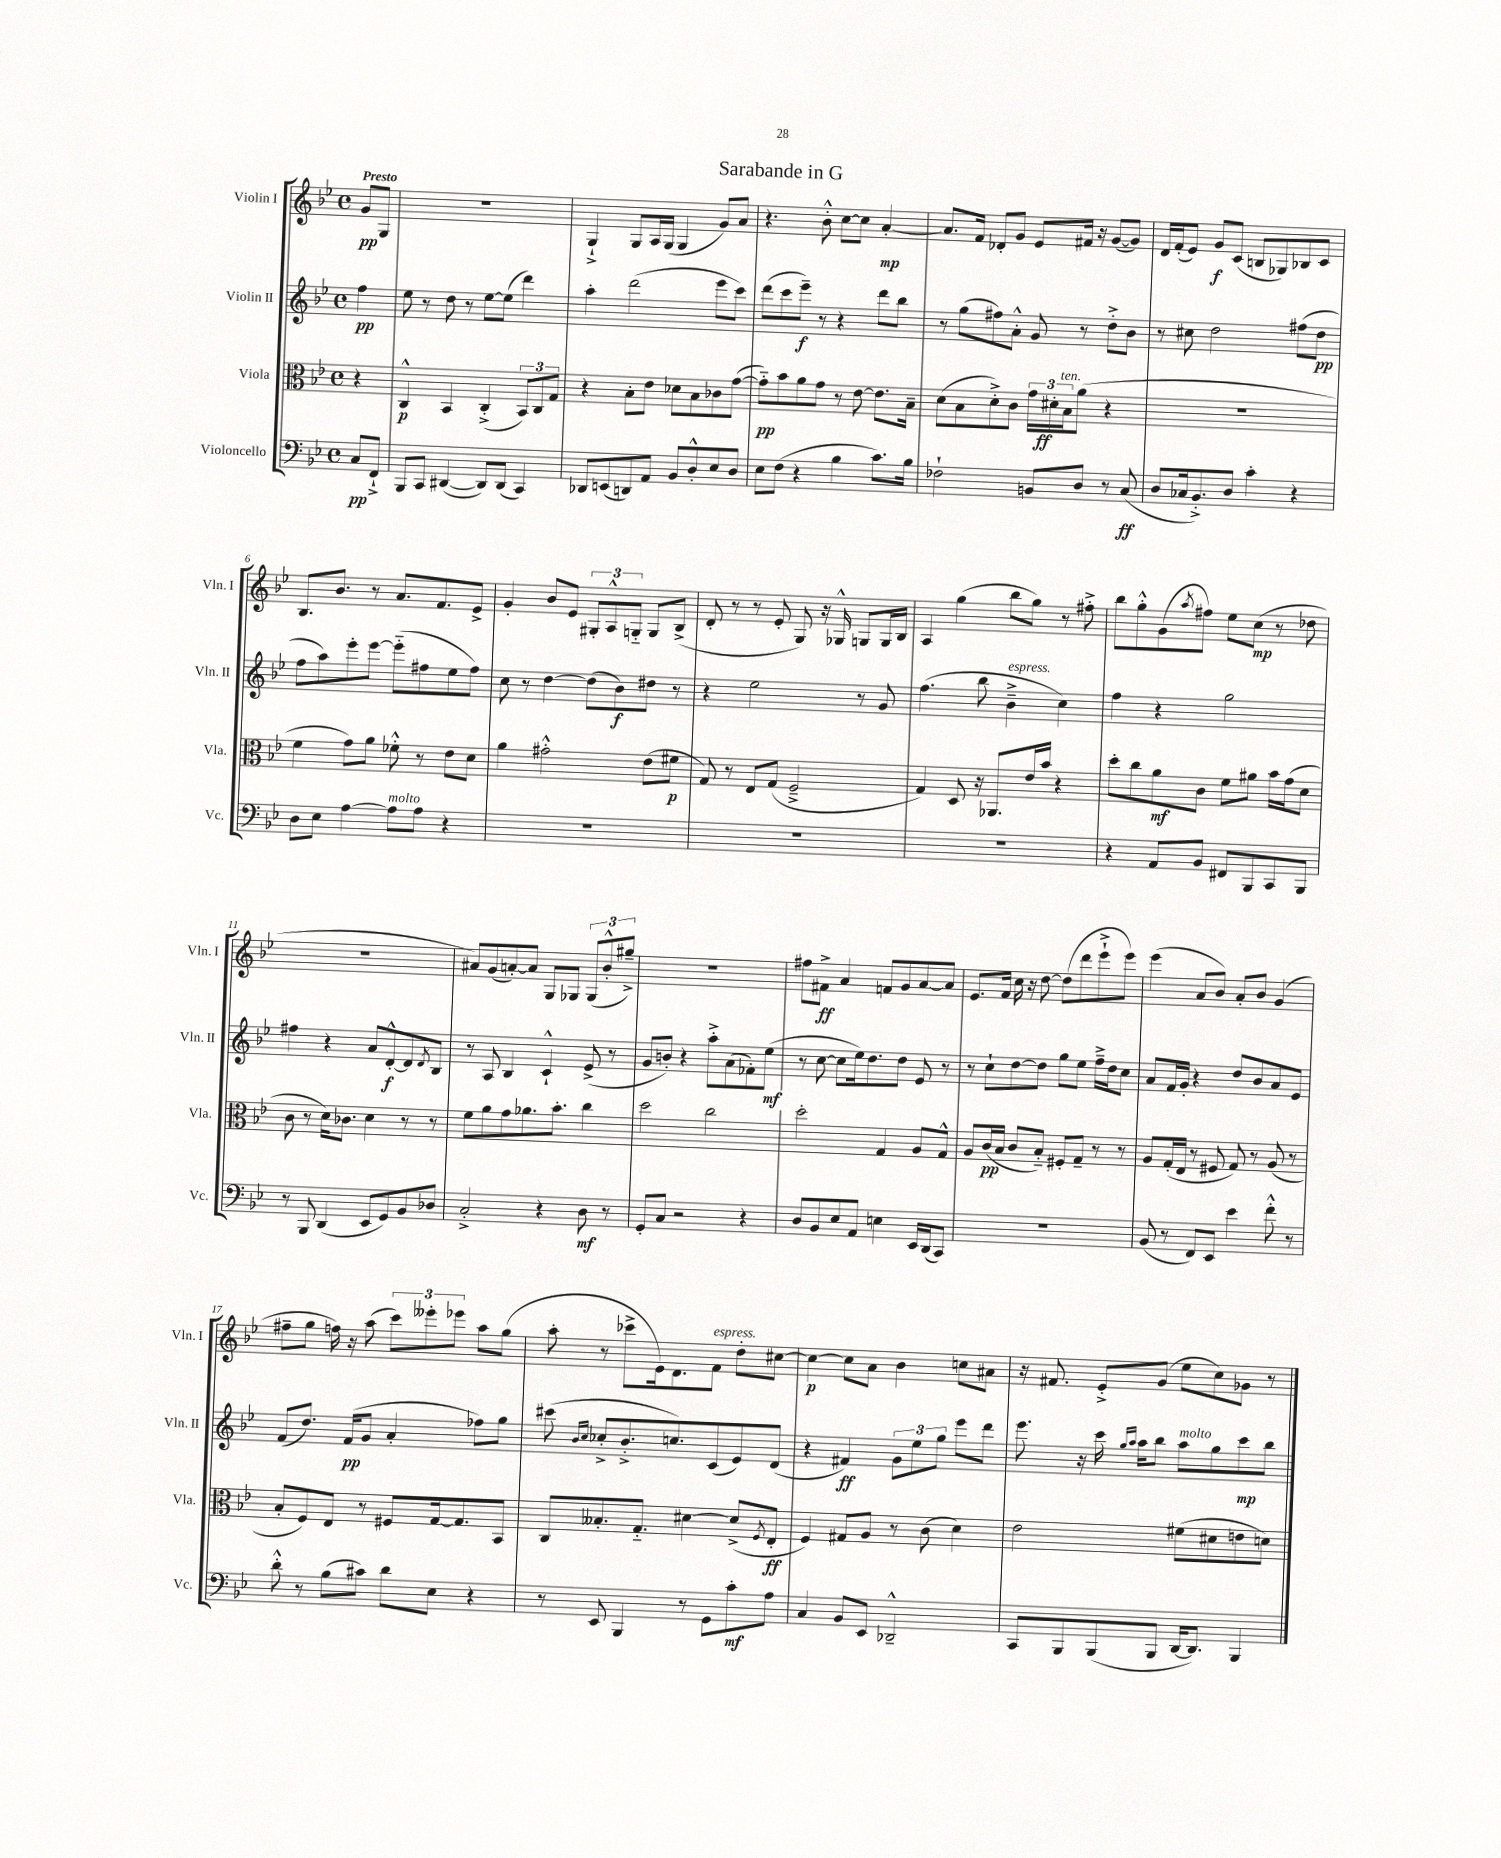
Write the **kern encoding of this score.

**kern	**kern	**kern	**kern
*staff4	*staff3	*staff2	*staff1
*clefF4	*clefC3	*clefG2	*clefG2
*k[b-e-]	*k[b-e-]	*k[b-e-]	*k[b-e-]
*M4/4	*M4/4	*M4/4	*M4/4
*met(c)	*met(c)	*met(c)	*met(c)
8C	4r	4ff	8g
8FF`^	.	.	8G
=	=	=	=
8BBB-	4C^^	8ee-	1r
8CC	.	8r	.
([4DD#	4BB-	8dd	.
.	.	8r	.
8DD#])	(4C'^	[8ee-	.
(8DD#	.	(8ee-]	.
4CC)	12BB-)	4ddd)	.
.	12C	.	.
.	12G	.	.
=	=	=	=
8DD-	4r	4aa'	4G`^
(8EE	.	.	.
8DD)	8B-'	(2ddd	8G
8AA	8e-	.	16A
.	.	.	(16G
8BB-	8d-	.	4G
8D'^^	8B-	.	.
8E-	8c-	8eee-	8g)
8D	([8g	8ccc)	8a
=	=	=	=
8E-	8g'~])	(8ddd	4.r
(8F	8b-	8ccc	.
4r	8a	8eee-~)	.
.	8g	8r	8b-'^^
4B-	8r	4r	[8cc
.	[8e-	.	8cc]
8.c)	8.e-]	8ddd	[4a'
.	.	8bb-	.
16B-	16B-~	.	.
=	=	=	=
2F-`	(8d	8r	8.a]
.	8B-	(8gg	.
.	.	.	16f
.	8d'^)	8ff#)	8d-'
.	8c	8a'^^	8g
8BB	24g	8g	8e-
.	24d#'	.	.
.	24B-	.	.
8D	(8a	8r	16f#
.	.	.	16r
8r	4r	8dd'^	([8g
(8C	.	8b-	8g])
=	=	=	=
8D	1r	8r	16d
.	.	.	(16f'
16C-	.	8cc#	8e-)
8.BB-'^)	.	.	.
.	.	2dd	8g
8D	.	.	(8c
4c'	.	.	8B
.	.	.	8G-)
4r	.	(8ff#	8B-
.	.	8dd	8c
=	=	=	=
8D	4f	8ff	8.B-
8E-	.	8aa)	.
.	.	.	8.b-
[4A	8g)	8eee-'	.
.	8a	[8eee-	8r
8A]	8f-'^^	(8eee-'~]	8.a
8A	8r	8ff#	.
.	.	.	8.f
4r	8e-	8ee-	.
.	8d	8ff#)	8e-^
=	=	=	=
1r	4a	8cc	4g'
.	.	8r	.
.	2g#'^^	[4dd	8b-
.	.	.	8e-
.	.	(8dd]	12G#'
.	.	.	12A^^
.	.	8b-)	.
.	.	.	12G'~
.	(8e-	8dd#	8G
.	8f#	8r	(8B-^
=	=	=	=
1r	8G)	4r	8d'
.	8r	.	8r
.	8E-	2ee-	8r
.	(8G	.	8e-'
.	2F~^	.	8G)
.	.	.	16r
.	.	.	16G-^^
.	.	8r	8G
.	.	8g	16G
.	.	.	16B-
=	=	=	=
1r	4G)	(4.ff	4A
.	8D	.	(4gg
.	16r	8bb-	.
.	8.AA-	.	.
.	.	4b-~^	8bb-
.	16e-	.	8gg)
.	16b-	.	.
.	4r	4cc)	8r
.	.	.	8ff#'^
=	=	=	=
4r	8dd'	4ff	8bb-
.	8cc	.	8gg'^^
8AA	8a	4r	(8g
.	.	.	8qaa
8BB-	8c	.	8ff#)
8FF#	8f	2gg	8ee-
8BBB-	8a#	.	(8cc
8CC	16b-	.	8r
.	(16g	.	.
8BBB-	8d	.	8dd-
=	=	=	=
8r	8c	4ff#	1r
8BBB-	8r	.	.
(4DD	16d)	4r	.
.	8.c-	.	.
8EE-	4d	8a	.
8GG)	.	[8d'^^	.
8BB-	8r	8d]	.
.	.	8qd	.
8D-	8r	8B-	.
=	=	=	=
2C'^	8f	8r	8a#)
.	8a	8A	(8g
.	8g	4B-	[8a')
.	8.a-	.	8a]
4r	.	4c`^^	8G
.	8.b-'	.	.
.	.	.	8G-
8D	4cc	(8e-^	(12G-
.	.	.	12b-'^^
8r	.	8r	.
.	.	.	12gg#~^)
=	=	=	=
8GG'	2dd	8g	1r
8C	.	8b')	.
2r	.	4r	.
.	2cc	8aa'^	.
.	.	(8a	.
4r	.	8f-')	.
.	.	(8ee-	.
=	=	=	=
8D	2dd'	8r	8ff#
8BB-	.	[8cc	8f#^
8E-	.	8cc]	4a
8AA	.	16ee-)	.
.	.	8.dd	.
4E	4G	.	8f
.	.	8dd	8g
16EE-	8A	8e-	[8a
(16DD	.	.	.
8CC)	8G^^	8r	8a]
=	=	=	=
1r	8A	8r	8.e-
.	(16c	8cc`	.
.	16B-	.	16f
.	8c	[8dd	16cc
.	.	.	16r
.	8B-'~)	8dd]	[8dd
.	8F#'	8gg	(8dd]
.	8G~	8ee-	8ddd
.	8r	16ff~^	8eee-`^
.	.	16dd	.
.	8r	8cc	8eee-)
=	=	=	=
(8BB-	8A	8a	(4eee-
8r	(16G'	16f	.
.	16E-	16g'	.
8FF)	8r	4r	8a
8EE-	8F#	.	8b-)
4e-	8G)	8dd	8a'
.	8r	8b-	8b-
8f'^^	(8A	8a	(4g
8r	8r	8e-	.
=	=	=	=
8d'^^	8B-'	(8f	8ff#~
8r	8F)	8.dd)	8gg
(8B-	8E-	.	16ff)
.	.	(16f	16r
8c#)	8r	8g	(8aa
8d	8F#	4a'	12ccc)
.	.	.	12eee--'
8E-	[16G	.	.
.	.	.	12eee-
.	8.G]	.	.
4r	.	8ff-)	8aa
.	8BB-	8gg	(8gg
=	=	=	=
8r	8C	(8ccc#	8aa'
.	.	16qqb-	.
.	.	16qqcc	.
8EE-	8.B--'	8cc-'^	8r
4BBB-	.	8.b-'^	8ccc-^
.	8.G'~	.	.
.	.	.	16e-)
.	.	8.cc)	8.d
8r	[4d#	.	.
8GG	.	(8c	8f
8c'	(8d#^]	8e-)	8dd'
.	8qF	.	.
8A	8E-'	(8d	[8cc#
=	=	=	=
4C	4F)	4r	4cc#_
8BB-	8G#	4f#)	8cc#]
8EE-	8A	.	8a
2DD-~^^	8r	12g	4b-
.	.	12ee-	.
.	(8c	.	.
.	.	12gg	.
.	4d)	8eee-	8cc
.	.	8ddd	8a#
=	=	=	=
8CC	2e-	8.eee-	16r
.	.	.	8.f#
8BBB-	.	.	.
.	.	16r	.
(8BBB-	.	16ccc	8e-'^
.	.	16qqgg	.
.	.	16qqaa	.
.	.	16aa	.
8BBB-	.	8bb-	(8g
[16DD	(8f#	8aa	8ee-
8.DD])	.	.	.
.	8d#	8gg	8cc)
4BBB-	8e	8ccc	8g-
.	8d)	8bb-	8r
==	==	==	==
*-	*-	*-	*-
